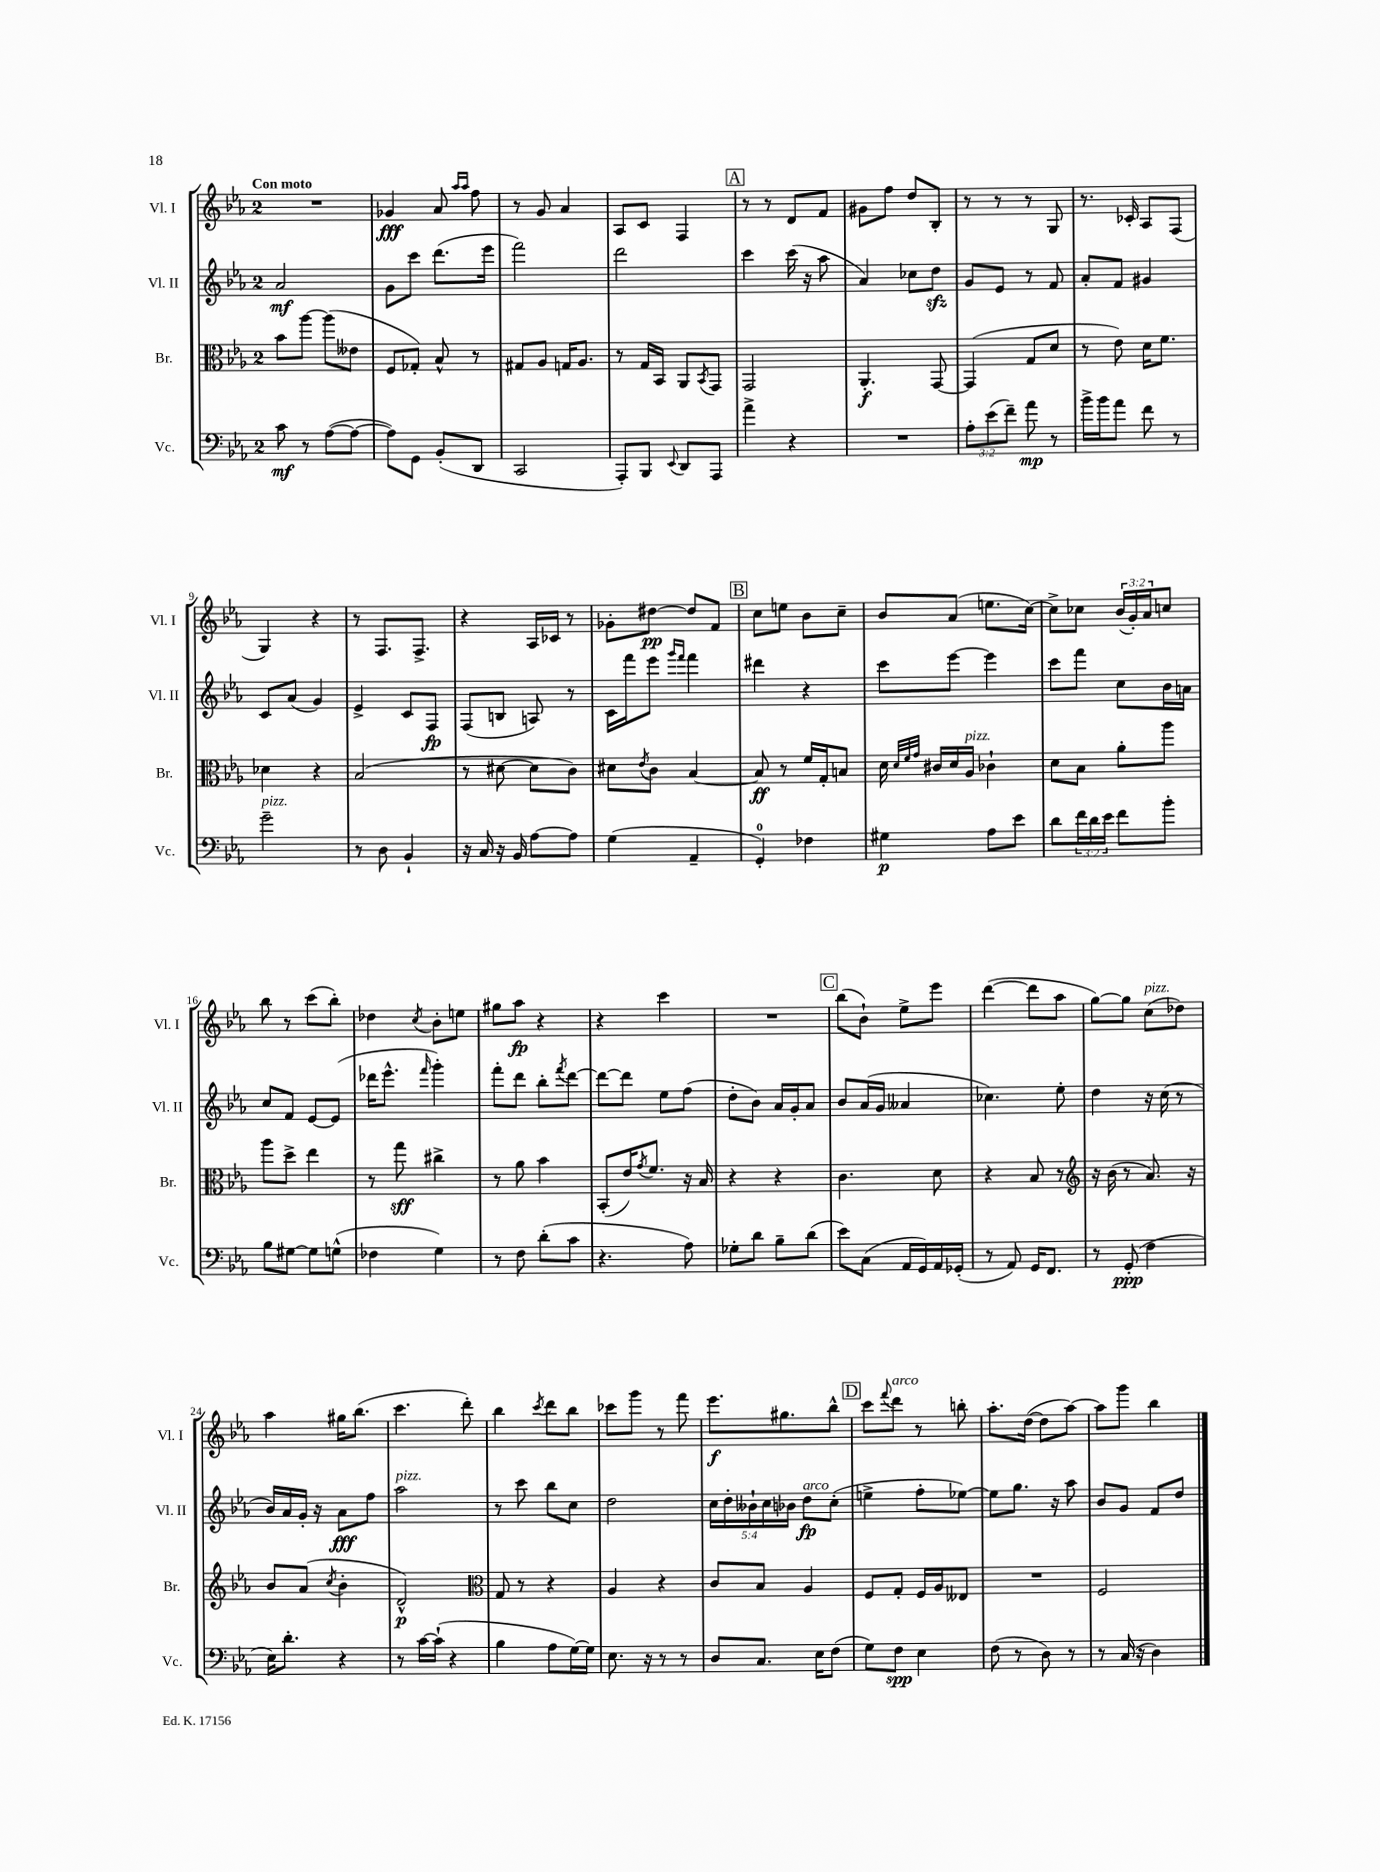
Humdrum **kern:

**kern	**kern	**kern	**kern
*staff4	*staff3	*staff2	*staff1
*clefF4	*clefC3	*clefG2	*clefG2
*k[b-e-a-]	*k[b-e-a-]	*k[b-e-a-]	*k[b-e-a-]
*M2/4	*M2/4	*M2/4	*M2/4
8c	8b-	2a-	2r
8r	[8aa-	.	.
([8A-	(8aa-]	.	.
8A-_	8e--	.	.
=	=	=	=
8A-])	8F	8g	4g-
8GG	8G-')	8ccc	.
(8BB-'	8B-^^	(8.ddd	8a-
.	.	.	16qqaa-
.	.	.	16qqaa-
8DD	8r	.	8ff
.	.	16eee-	.
=	=	=	=
2CC	8G#	2fff)	8r
.	8A-	.	8g
.	16G	.	4a-
.	8.A-	.	.
=	=	=	=
8AAA-')	8r	2ddd	8A-
8BBB-	16G	.	8c
.	16BB-	.	.
8qqEE-	.	.	.
8DD	8AA-	.	4F
.	8qBB-	.	.
8AAA-	8GG	.	.
=	=	=	=
4a-^	2GG	4ccc	8r
.	.	.	8r
4r	.	(16ccc	8d
.	.	16r	.
.	.	8aa-	8f
=	=	=	=
2r	4.AA-'	4a-)	8g#
.	.	.	8ff
.	.	8cc-	8dd
.	[8GG	8dd	8B-'
=	=	=	=
12A-'	(4GG]	8g	8r
(12e-	.	.	.
.	.	8e-	8r
12f~)	.	.	.
8a-	8G	8r	8r
8r	8d	8f	8G
=	=	=	=
16b-^	8r	8a-'	8.r
16b-	.	.	.
8a-	8e-)	8f	.
.	.	.	16c-'
8f	16d	4g#	8A-
.	8.f	.	.
8r	.	.	(8F
=	=	=	=
2g~	4d-	8c	4G)
.	.	(8a-	.
.	4r	4g)	4r
=	=	=	=
8r	(2B-	4e-^	8r
8D	.	.	8.F
4BB-`	.	8c	.
.	.	.	8.F^
.	.	8F	.
=	=	=	=
16r	8r	(8F	4r
16C	.	.	.
16r	[8d#	8B	.
16BB-	.	.	.
[8A-	8d#]	8A)	16A-
.	.	.	16c-
8A-]	8c)	8r	8r
=	=	=	=
(4G	8d#	16c	8g-'
.	.	16fff	.
.	8qe-	.	.
.	8c	8eee-	[8dd#
.	.	16qqggg	.
.	.	16qqfff	.
4AA-~	[4B-	4fff	8dd#]
.	.	.	8f
=	=	=	=
4GG')	8B-]	4ddd#	8cc
.	8r	.	8ee
4F-	16f	4r	8b-
.	16G'	.	.
.	8B	.	8cc~
=	=	=	=
4G#	16d	8ccc	8b-
.	32qqd	.	.
.	32qqf	.	.
.	32qqg	.	.
.	16c#	.	.
.	16d	[8eee-	(8a-
.	16A-	.	.
8A-	4c-`	4eee-]	8.ee
8e-	.	.	.
.	.	.	[16cc)
=	=	=	=
8d	8d	8ccc	8cc^]
24f	8B-	8fff	8cc-
24d	.	.	.
24e-	.	.	.
8f	8a-'	8cc	(24b-
.	.	.	24g')
.	.	.	24a-
8b-'	8aa-	16b-	8cc
.	.	16a	.
=	=	=	=
8B-	8aa-	8cc	8bb-
[8G#	8dd^	8f	8r
8G#]	4ee-	[8e-	(8ccc
(8G^^	.	(8e-]	8bb-')
=	=	=	=
4F-	8r	16ddd-	4dd-
.	.	8.eee-^^	.
.	8gg	.	.
.	.	16qqfff	8qcc
4G)	4cc#^	4ggg')	8b-'
.	.	.	8ee
=	=	=	=
8r	8r	8fff'	8gg#
8F	8a-	8ddd	8aa-
(8d'	4b-	8bb-'	4r
.	.	8qfff	.
8c	.	[8ddd	.
=	=	=	=
4.r	(8BB-'	8ddd_	4r
.	16e-)	8ddd]	.
.	8qg	.	.
.	8.f	.	.
.	.	8ee-	4ccc
8A-)	16r	(8ff	.
.	16B-	.	.
=	=	=	=
8G-'	4r	8dd'	2r
8d	.	8b-)	.
8B-~	4r	16a-	.
.	.	16g'	.
(8d	.	8a-	.
=	=	=	=
8e-)	4.c	8b-	(8bb-
(8C	.	(16a-	8b-`)
.	.	16g	.
16AA-	.	4a--	8ee-^
16GG)	.	.	.
16AA-	8d	.	8eee-
(16GG-'	.	.	.
=	=	=	=
8r	4r	4.cc-)	([4ddd
8AA-)	.	.	.
16GG	8B-	.	8ddd]
8.FF	.	.	.
.	8r	8ee-'	8aa-
=	=	=	=
*	*clefG2	*	*
8r	16r	4dd	[8gg)
.	(16b-	.	.
(8GG'	8r	.	8gg]
4F	8.a-)	16r	(8cc
.	.	(16cc	.
.	.	8r	8dd-)
.	16r	.	.
=	=	=	=
16E-)	8b-	16b-)	4aa-
8.d'	.	16a-	.
.	(8a-	16g'	.
.	.	16r	.
.	8qcc	.	.
4r	4b-'	8a-	16gg#
.	.	.	(8.bb-
.	.	8ff	.
=	=	=	=
8r	2d^^)	2aa-	4.ccc
[16c	.	.	.
(16c`]	.	.	.
4r	.	.	.
.	.	.	8ddd')
=	=	=	=
*	*clefC3	*	*
4B-	8G	8r	4bb-
.	8r	8ccc	.
.	.	.	8qccc
8A-	4r	8bb-	8ddd
[16G)	.	8cc	8bb-
16G]	.	.	.
=	=	=	=
8.E-	4A-	2dd	8ccc-
.	.	.	8ggg
16r	.	.	.
8r	4r	.	8r
8r	.	.	8fff
=	=	=	=
8D	8c	20cc	8.eee-
.	.	20dd'	.
.	.	20b--`	.
8.C	8B-	.	.
.	.	20cc	.
.	.	.	8.gg#
.	.	20b-	.
.	4A-	8dd	.
16E-	.	.	.
(8F	.	(8cc'	8bb-^^
=	=	=	=
8G)	8F	4ee^	8ccc
.	.	.	8qqfff
8F	8G'	.	8ddd
4E-	16F	8ff'	8r
.	16A-	.	.
.	8E--	[8ee-)	8bb'
=	=	=	=
(8F	2r	8ee-]	8.aa-'
8r	.	8.gg	.
.	.	.	([16dd
8D)	.	.	8dd]
.	.	16r	.
8r	.	8aa-	[8aa-)
=	=	=	=
8r	2F	8b-	8aa-]
(16C	.	8g	8ggg
16r	.	.	.
4D)	.	8f	4bb-
.	.	8dd	.
==	==	==	==
*-	*-	*-	*-
